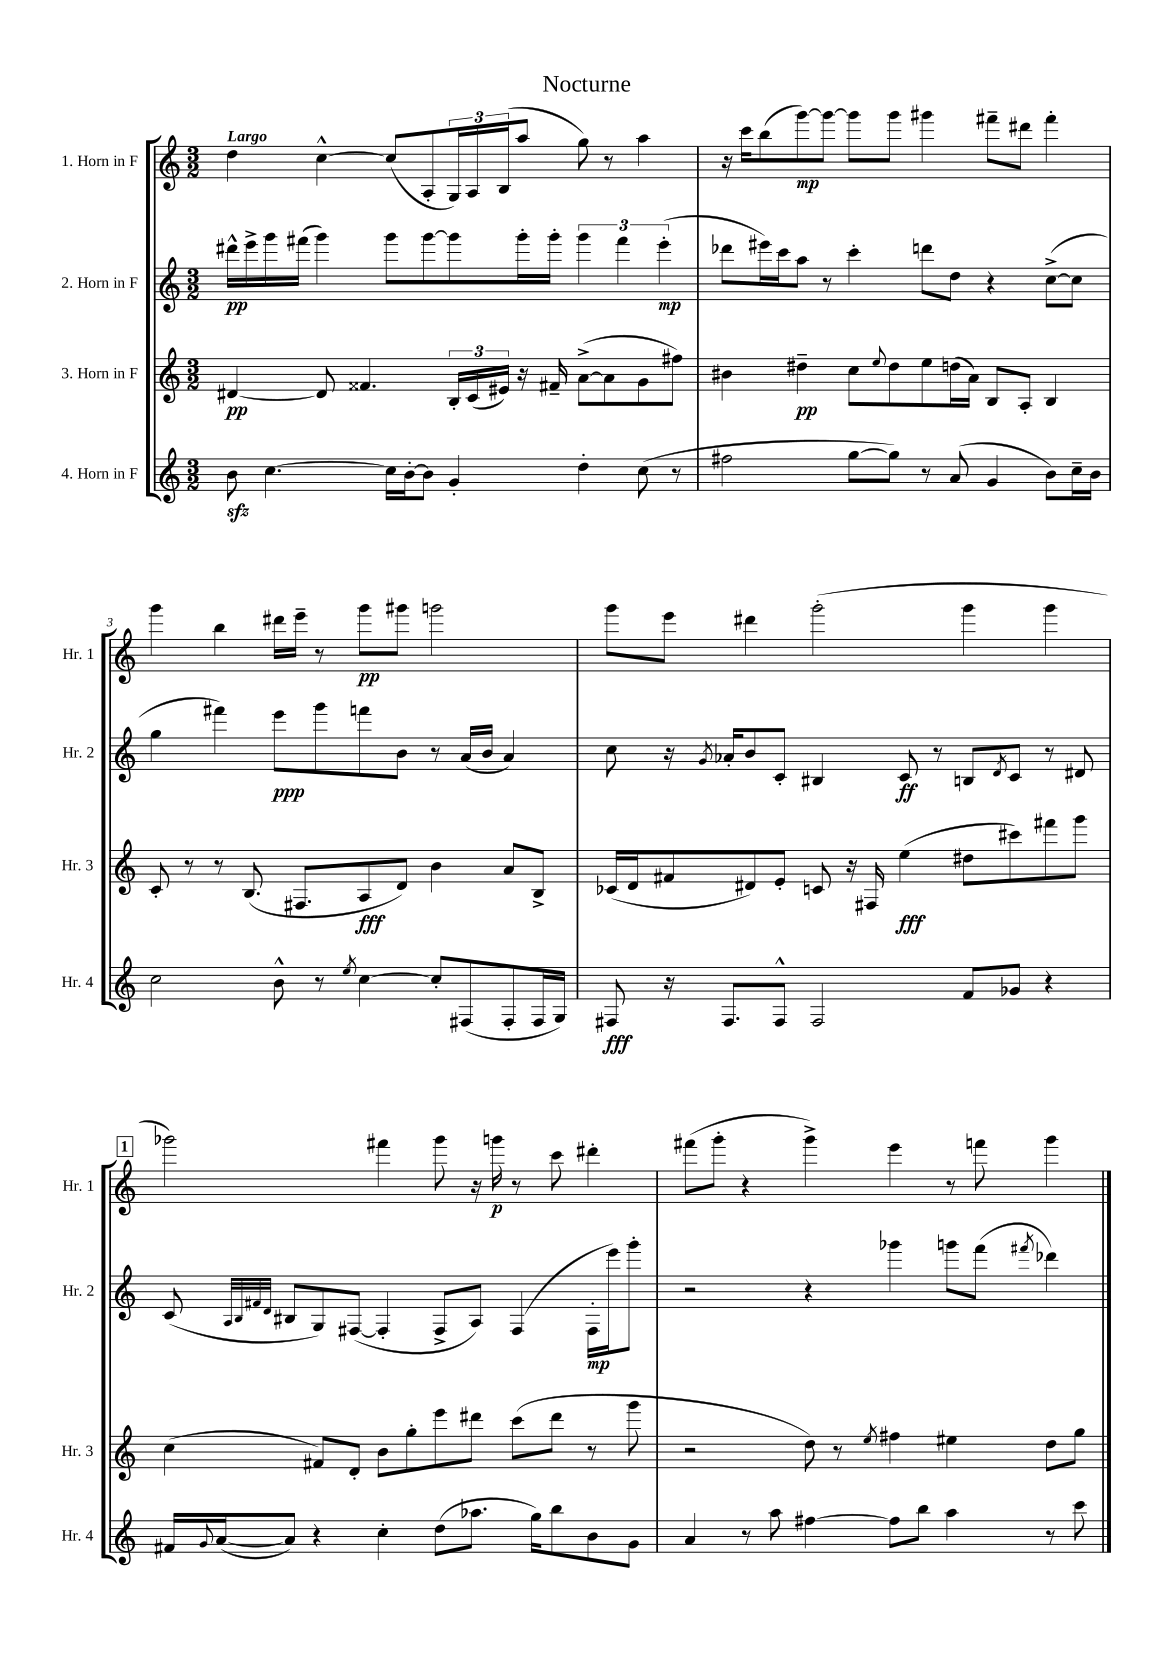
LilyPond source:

\header { title = "Nocturne" }
<<
\new StaffGroup <<
\new Staff = "s0" \with { instrumentName = "1. Horn in F" shortInstrumentName = "Hr. 1" } {
    \clef treble \key c \major \numericTimeSignature \time 3/2 \tempo "Largo"
    d''4 c''4~-^ c''8( a8-. \tuplet 3/2 { g16) a16 b16( } a''8 g''8) r8 a''4 |
    r16 c'''16 b''8( g'''8~\mp) g'''8~ g'''8 g'''8 gis'''4 fis'''8-- dis'''8 fis'''4-. |
    g'''4 b''4 dis'''16 e'''16-- r8 g'''8\pp gis'''8 g'''2 |
    g'''8 e'''8 dis'''4 g'''2-.( g'''4 g'''4 |
    \mark \markup { \box "1" } ges'''2) fis'''4 ges'''8 r16 g'''16\p r8 c'''8 dis'''4-. |
    fis'''8( g'''8-. r4 g'''4->) e'''4 r8 f'''8 g'''4 \bar "|." |
}
\new Staff = "s1" \with { instrumentName = "2. Horn in F" shortInstrumentName = "Hr. 2" } {
    \clef treble \key c \major \numericTimeSignature \time 3/2
    dis'''16-^\pp e'''16-> g'''16 fis'''16( g'''4) g'''8 g'''8~ g'''8 g'''16-. g'''16-. \tuplet 3/2 { g'''4 fis'''4 e'''4-.\mp( } |
    des'''8 eis'''16) c'''16 a''8 r8 c'''4-. d'''8 d''8 r4 c''8~->( c''8 |
    g''4 fis'''4) e'''8\ppp g'''8 f'''8 b'8 r8 a'16( b'16 a'4) |
    c''8 r16 \acciaccatura { g'8 } aes'16-. b'8 c'8-. bis4 c'8\ff r8 b8 \acciaccatura { d'8 } c'8 r8 dis'8 |
    \mark \markup { \box "1" } c'8( \grace { a32 b32 fis'32 d'32 } bis8 g8) fis8~( fis4-. fis8-> a8) fis4( fis16-.\mp e'''16) g'''8-. |
    r2 r4 ges'''4 g'''8 f'''8( \acciaccatura { fis'''8 } des'''4) \bar "|." |
}
\new Staff = "s2" \with { instrumentName = "3. Horn in F" shortInstrumentName = "Hr. 3" } {
    \clef treble \key c \major \numericTimeSignature \time 3/2
    dis'4~\pp dis'8 fisis'4. \tuplet 3/2 { b16-. c'16( eis'16) } r16 fis'16-- a'8~->( a'8 g'8 fis''8) |
    bis'4 dis''4--\pp c''8 \appoggiatura { e''8 } dis''8 e''8 d''16( a'16) b8 a8-. b4 |
    c'8-. r8 r8 b8.( fis8. a8\fff d'8) b'4 a'8 b8-> |
    ces'16( d'16 fis'8 dis'8) e'8-. c'8 r16 fis16 e''4\fff( dis''8 cis'''8) fis'''8 g'''8 |
    \mark \markup { \box "1" } c''4( fis'8) d'8-. b'8 g''8-. e'''8 dis'''8 c'''8( dis'''8 r8 g'''8 |
    r2 d''8) r8 \acciaccatura { e''8 } fis''4 eis''4 d''8 g''8 \bar "|." |
}
\new Staff = "s3" \with { instrumentName = "4. Horn in F" shortInstrumentName = "Hr. 4" } {
    \clef treble \key c \major \numericTimeSignature \time 3/2
    b'8\sfz c''4.~ c''16 b'16~-. b'8 g'4-. d''4-. c''8( r8 |
    fis''2 g''8~ g''8) r8 a'8( g'4 b'8) c''16-- b'16 |
    c''2 b'8-^ r8 \acciaccatura { e''8 } c''4~ c''8-. fis8( fis8-. fis16 g16) |
    fis8\fff r16 fis8. fis8-^ fis2 f'8 ges'8 r4 |
    \mark \markup { \box "1" } fis'16 \appoggiatura { g'8 } a'16~( a'8) r4 c''4-. d''8( aes''8. g''16) b''8 b'8 g'8 |
    a'4 r8 a''8 fis''4~ fis''8 b''8 a''4 r8 c'''8 \bar "|." |
}
>>
>>
